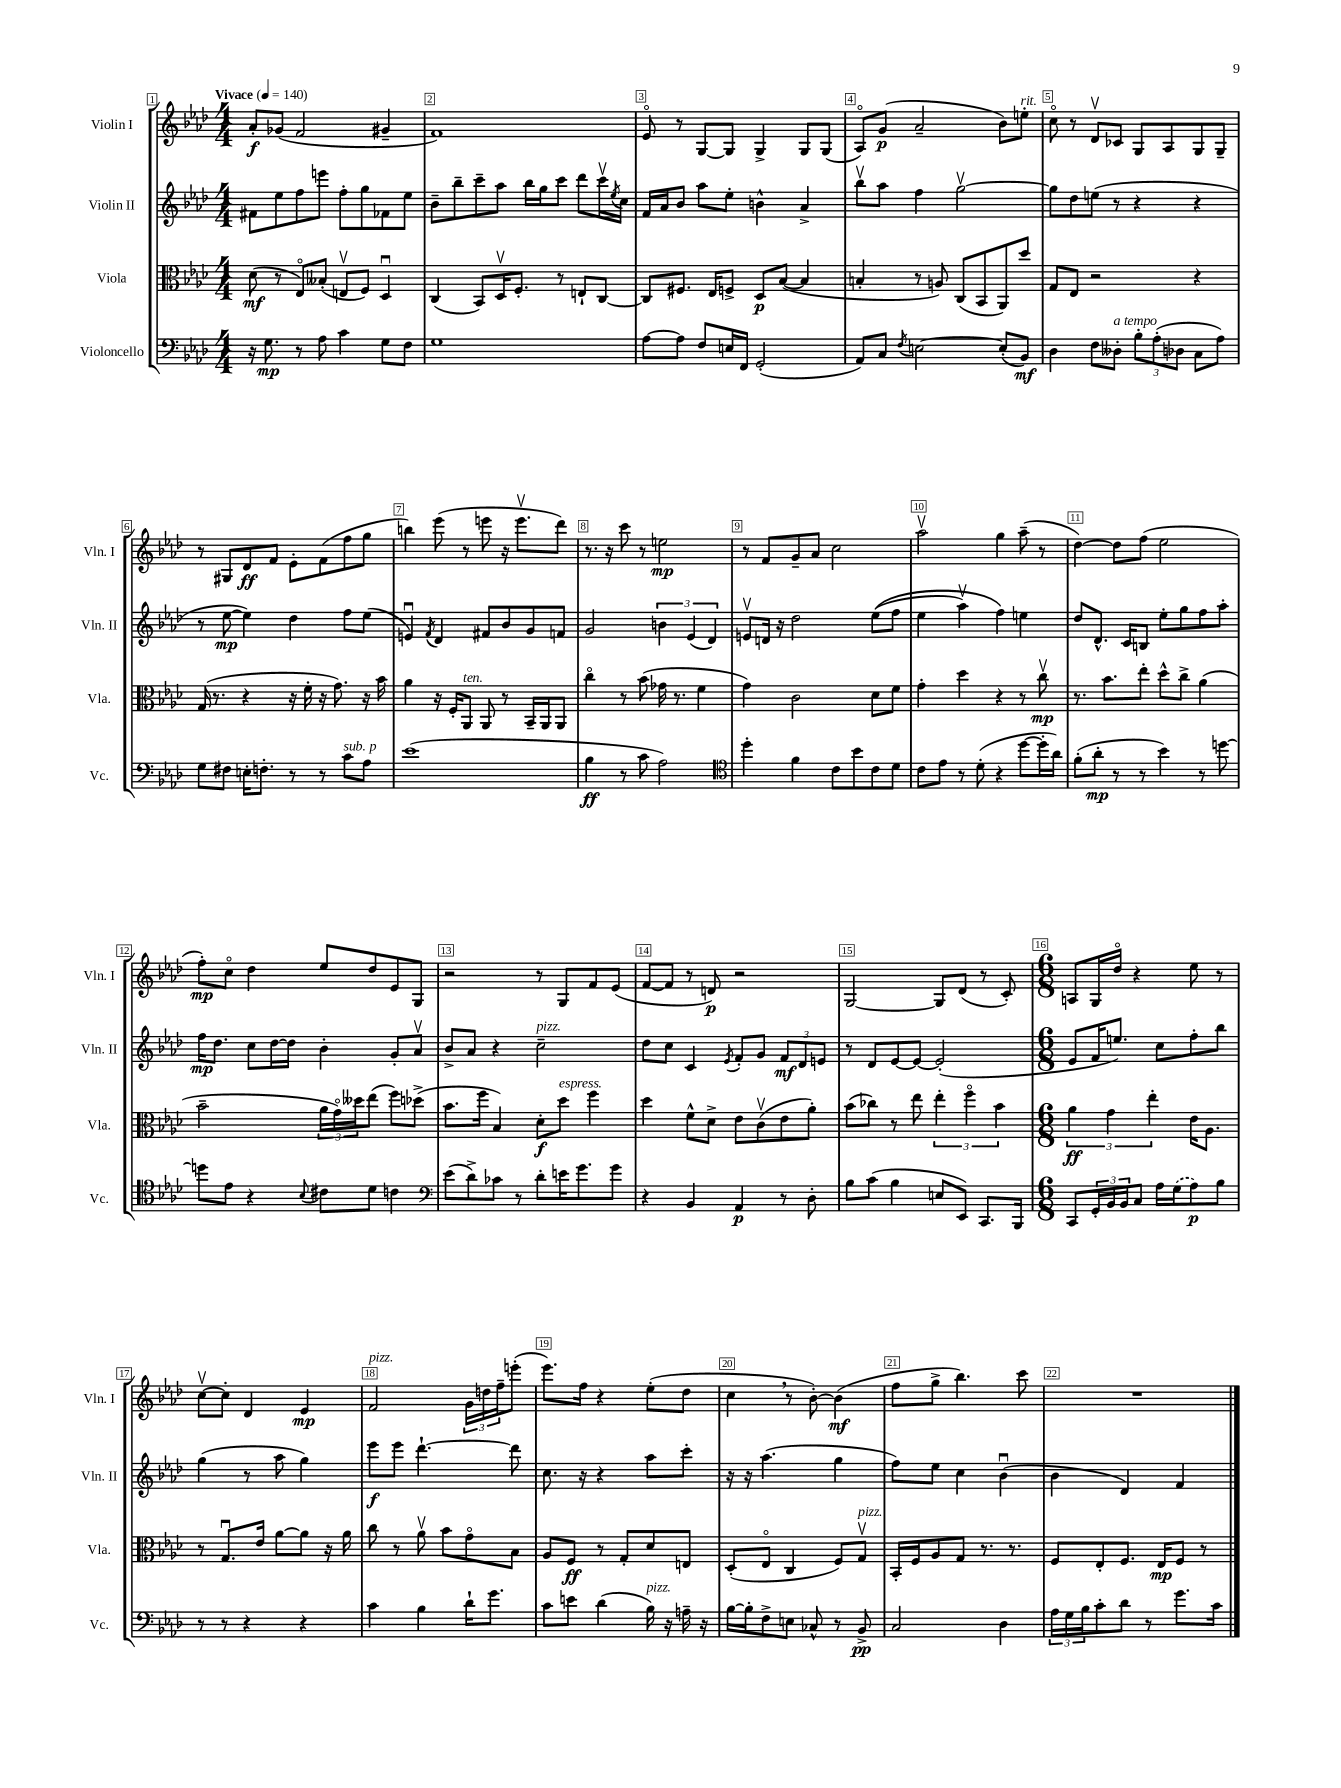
<<
\new StaffGroup <<
\new Staff = "s0" \with { instrumentName = "Violin I" shortInstrumentName = "Vln. I" } {
    \clef treble \key aes \major \numericTimeSignature \time 4/4 \tempo "Vivace" 4 = 140
    aes'8-.\f ges'8( f'2 gis'4-- |
    f'1) |
    ees'8\flageolet r8 g8~ g8 g4-> g8 g8( |
    aes8\flageolet) g'8\p( aes'2-- bes'8) e''8-.^\markup { \italic "rit." } |
    c''8\flageolet r8 des'8\upbow ces'8 g8 aes8 g8 g8-- |
    r8 gis8 des'8\ff f'8 ees'8-. f'8( f''8 g''8 |
    b''4) ees'''8( r8 e'''8 r16 e'''8.\upbow des'''8) |
    r8. r16 c'''8 r8 e''2\mp |
    r8 f'8 g'8-- aes'8 c''2 |
    aes''2\upbow g''4 aes''8--( r8 |
    des''4~) des''8 f''8( ees''2 |
    f''8-.\mp) c''8\flageolet des''4 ees''8 des''8 ees'8 g8 |
    r2 r8 g8 f'8 ees'8( |
    f'8~ f'8 r8 d'8\p) r2 |
    g2~ g8 des'8( r8 c'8-.) |
    \numericTimeSignature \time 6/8 a8 g16 des''16\flageolet r4 ees''8 r8 |
    c''8~\upbow c''8-. des'4 ees'4\mp |
    f'2^\markup { \italic "pizz." } \tuplet 3/2 { g'16 d''16 f''16-- } e'''8-.( |
    ees'''8.) f''16 r4 ees''8-.( des''8 |
    c''4 \breathe r8 bes'8~-.) bes'4\mf( |
    f''8 g''8-> bes''4.) c'''8 |
    R2. \bar "|." |
}
\new Staff = "s1" \with { instrumentName = "Violin II" shortInstrumentName = "Vln. II" } {
    \clef treble \key aes \major \numericTimeSignature \time 4/4
    fis'8 ees''8 f''8 e'''8 f''8-. g''8 fes'8 ees''8 |
    bes'8-- bes''8-- c'''8-- aes''8 bes''16 g''16 c'''8 des'''8 c'''16\upbow \acciaccatura { ees''8 } c''16 |
    f'16 aes'16 bes'8 aes''8 ees''8-. b'4-^ aes'4-> |
    bes''8\upbow aes''8 f''4 g''2~\upbow |
    g''8 des''8 e''8( r8 r4 r4 |
    r8 ees''8~\mp ees''4) des''4 f''8 ees''8( |
    e'4\downbow) \acciaccatura { f'8 } des'4 fis'8 bes'8 g'8 f'8 |
    g'2 \tuplet 3/2 { b'4 ees'4( des'4) } |
    e'8\upbow d'16 r16 des''2 ees''8(\( f''8 |
    ees''4 aes''4\upbow) f''4\) e''4 |
    des''8 des'8.-^ c'16 b8 ees''8-. g''8 f''8 aes''8-. |
    f''16\mp des''8. c''8 des''16~ des''16 bes'4-. g'8-. aes'8\upbow |
    bes'8-> aes'8 r4 c''2--^\markup { \italic "pizz." } |
    des''8 c''8 c'4 \acciaccatura { ees'8 } f'8-. g'8 \tuplet 3/2 { f'8\mf des'8 e'8 } |
    r8 des'8 ees'8~ ees'8~ ees'2-.( |
    \numericTimeSignature \time 6/8 ees'8 f'16 e''8.) c''8 f''8-. bes''8 |
    g''4( r8 aes''8 g''4) |
    ees'''8\f ees'''8 des'''4.~-! des'''8 |
    c''8. r16 r4 aes''8 c'''8-. |
    r16 r16 aes''4.( g''4 |
    f''8) ees''8 c''4 bes'4\downbow( |
    bes'4 des'4) f'4 \bar "|." |
}
\new Staff = "s2" \with { instrumentName = "Viola" shortInstrumentName = "Vla." } {
    \clef alto \key aes \major \numericTimeSignature \time 4/4
    des'8\mf( r8 ees8\flageolet) beses8-.( e8\upbow f8) des4\downbow |
    c4( bes,8) des16\upbow f8.-. r8 e8-! c8~ |
    c8 fis8. ees16 f8-> des8\p bes8~( bes4 |
    b4-. r8 a8) c8( bes,8 aes,8) des''8 |
    g8 ees8 r2 r4 |
    g16( r8. r4 r16 f'16-. r16 g'8.) r16 bes'16 |
    aes'4 r16 f16-. aes,8^\markup { \italic "ten." } aes,8 r8 bes,16-- aes,16 aes,8 |
    c''4\flageolet r8 bes'8( ges'16 r8. f'4 |
    g'4) c'2 des'8 f'8 |
    g'4-. des''4 r4 r8 c''8\upbow\mp |
    r8. bes'8. ees''8-. des''8-^ c''8-> aes'4( |
    bes'2-- \tuplet 3/2 { aes'16 g'16\flageolet) deses''16 } ees''8( f''8) des''8->( |
    bes'8. f''16 bes4) des'8-.\f des''8^\markup { \italic "espress." } f''4 |
    des''4 f'8-^ des'8-> ees'8 c'8\upbow( ees'8 aes'8-.) |
    bes'8( ces''8) r8 ees''8 \tuplet 3/2 { ees''4-. f''4\flageolet bes'4 } |
    \numericTimeSignature \time 6/8 \tuplet 3/2 { aes'4\ff g'4 ees''4-. } ees'16 aes8. |
    r8 g8.\downbow ees'16 aes'8~ aes'8 r16 aes'16 |
    c''8 r8 aes'8\upbow bes'8 g'8\flageolet bes8 |
    aes8 f8\ff r8 g8-. des'8 e8 |
    des8-.( ees8\flageolet c4 f8) g8\upbow^\markup { \italic "pizz." } |
    bes,16-. f16 aes8 g8 r8. r8. |
    f8 ees8-. f8. ees16\mp f8 r8 \bar "|." |
}
\new Staff = "s3" \with { instrumentName = "Violoncello" shortInstrumentName = "Vc." } {
    \clef bass \key aes \major \numericTimeSignature \time 4/4
    r16 g8.\mp r8 aes8 c'4 g8 f8 |
    g1 |
    aes8~ aes8 f8 e16 f,16 g,2-.( |
    aes,8) c8 \acciaccatura { f8 } e2~ e8-.( bes,8\mf) |
    des4 f8 deses8-.^\markup { \italic "a tempo" } \tuplet 3/2 { bes8-. aes8-.( des8 } c8 aes8) |
    g8 fis8 e16-. f8.-. r8 r8 c'8^\markup { \italic "sub. p" } aes8 |
    ees'1( |
    bes4\ff r8 c'8 aes2) |
    \clef tenor des''4-. f'4 c'8 bes'8 c'8 des'8 |
    c'8 ees'8 r8 des'8-.( r4 des''8~ des''16-. aes'16) |
    f'8-.( aes'8-.\mp r8 r8 bes'4) r8 d''8~ |
    d''8 ees'8 r4 \appoggiatura { bes8 } cis'8 des'8 c'4 |
    \clef bass ees'8( des'8->) ces'8 r8 des'8-. e'16 g'8. g'8 |
    r4 bes,4 aes,4\p r8 des8-. |
    bes8 c'8( bes4 e8 ees,8) c,8. bes,,16 |
    \numericTimeSignature \time 6/8 c,8 \tuplet 3/2 { g,16-. bes,16 bes,16 } c8 aes16 \once \slurDashed g16( aes8\p) bes8 |
    r8 r8 r4 r4 |
    c'4 bes4 des'16-! g'8. |
    c'8 e'8 des'4( bes16^\markup { \italic "pizz." }) r16 a16-- r16 |
    bes16~ bes16-. f8-> e8 ces8-^ r8 bes,8->\pp |
    c2 des4 |
    \tuplet 3/2 { aes16 g16 bes16 } c'8-. des'8 r8 g'8. c'16 \bar "|." |
}
>>
>>
\layout { \context { \Score \override BarNumber.break-visibility = ##(#f #t #t) barNumberVisibility = #all-bar-numbers-visible \override BarNumber.stencil = #(make-stencil-boxer 0.1 0.3 ly:text-interface::print) } }
